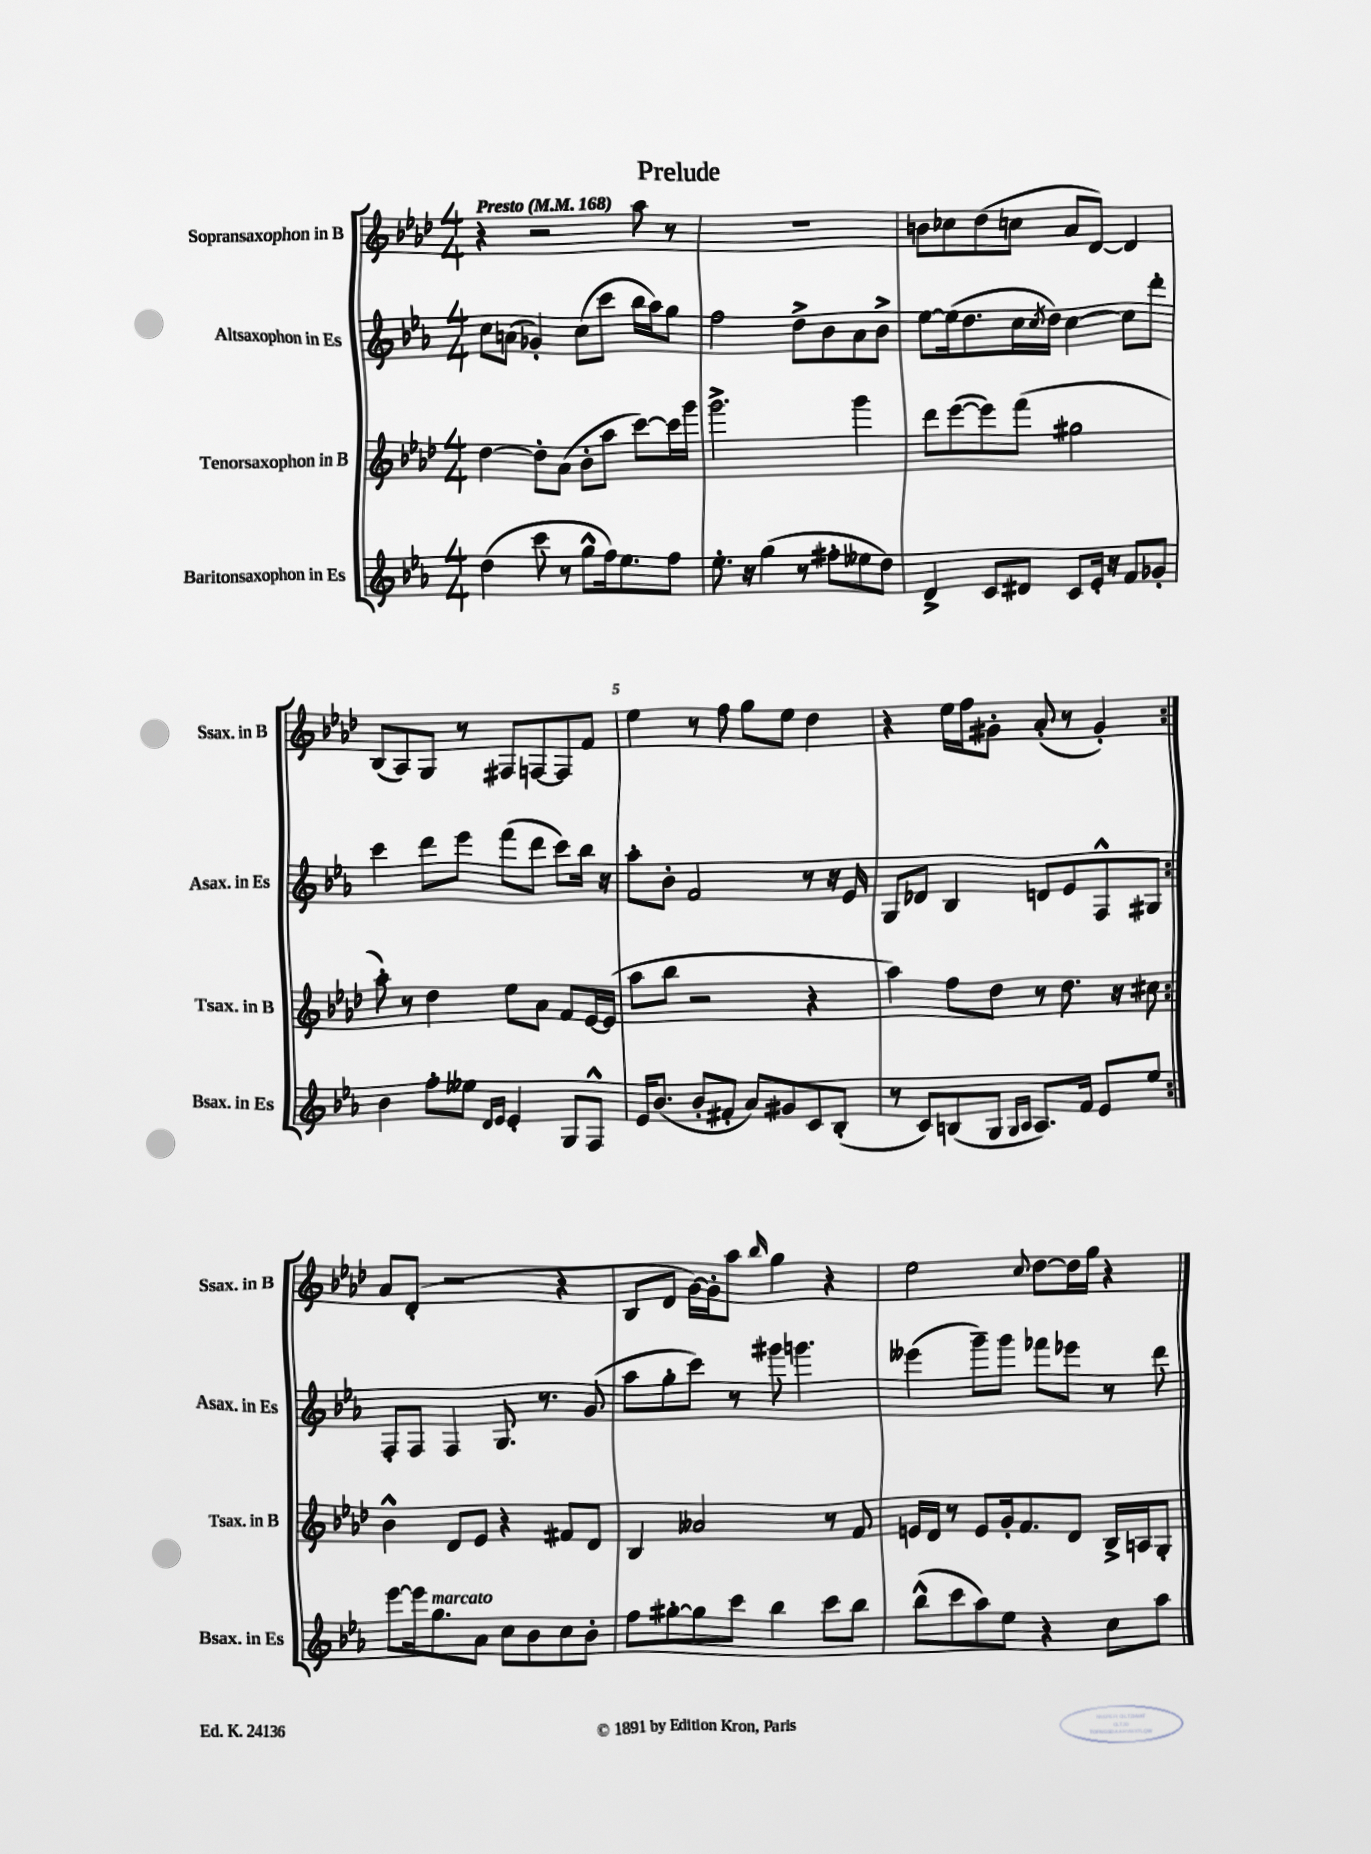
\header { title = "Prelude" }
<<
\new StaffGroup <<
\new Staff = "s0" \with { instrumentName = "Sopransaxophon in B" shortInstrumentName = "Ssax. in B" } {
    \clef treble \key aes \major \numericTimeSignature \time 4/4 \tempo "Presto" 4 = 168
    \repeat volta 2 { r4 r2 aes''8 r8 |
    R1 |
    b'8 ces''8 des''8( c''8 aes'8 des'8~) des'4 |
    bes8( aes8) g8 r8 fis8 f8~ f8 f'8 |
    ees''4 r8 f''8 g''8 ees''8 des''4 |
    r4 ees''16 f''16 gis'8-. aes'8-.( r8 gis'4-.) | }
    aes'8 des'8-.( r2 r4 |
    bes8 des'8 g'16~) g'16-. aes''8 \grace { bes''16 } g''4 r4 |
    ees''2 \appoggiatura { c''8 } des''8~ des''16 g''16 r4 \bar "|." |
}
\new Staff = "s1" \with { instrumentName = "Altsaxophon in Es" shortInstrumentName = "Asax. in Es" } {
    \clef treble \key ees \major \numericTimeSignature \time 4/4
    \repeat volta 2 { c''8 a'8( ges'4-.) c''8( c'''8 bes''16 aes''16) g''8 |
    f''2 d''8-> bes'8 aes'8 bes'8-> |
    ees''8~ ees''16( d''8. c''16 \acciaccatura { c''8 } d''16) c''4~ c''8 d'''8-. |
    c'''4 d'''8 ees'''8 f'''8( d'''8 c'''8) bes''16 r16 |
    aes''8-. bes'8-. f'2 r8 r16 ees'16 |
    g8 des'8 bes4 d'8 ees'8 f8-^ gis8 | }
    f8-. f8 f4 g8. r8. g'8( |
    aes''8 g''8-. c'''8) r8 gis'''8 g'''4. |
    eeses'''4( g'''8--) g'''8 fes'''8 ees'''8 r8 d'''8 \bar "|." |
}
\new Staff = "s2" \with { instrumentName = "Tenorsaxophon in B" shortInstrumentName = "Tsax. in B" } {
    \clef treble \key aes \major \numericTimeSignature \time 4/4
    \repeat volta 2 { des''4~ des''8-. aes'8( bes'8-. aes''8 c'''8~) c'''16 g'''16 |
    g'''2.-> g'''4 |
    des'''8 ees'''8~( ees'''8) f'''8( gis''2 |
    aes''8-.) r8 des''4 ees''8 aes'8 f'8 ees'16~ ees'16( |
    aes''8 bes''8 r2 r4 |
    aes''4) f''8 des''8 r8 des''8. r16 cis''8 | }
    bes'4-^ des'8 ees'8 r4 fis'8 des'8 |
    bes4 aeses'2 r8 f'8 |
    e'16 des'16 r8 e'8 g'16-. f'8. des'8 bes16-> a16 g8-. \bar "|." |
}
\new Staff = "s3" \with { instrumentName = "Baritonsaxophon in Es" shortInstrumentName = "Bsax. in Es" } {
    \clef treble \key ees \major \numericTimeSignature \time 4/4
    \repeat volta 2 { d''4( c'''8 r8 g''8-^ f''16) ees''8. f''8 |
    ees''8.-. r16 g''4( r8 fis''8-. eeses''8 d''8) |
    d'4-> c'8 dis'8 c'8 ees'16-. r16 f'8 ges'8-. |
    bes'4 f''8-. eeses''8 \grace { d'16 ees'16 } ees'4-. g8 f8-^ |
    ees'16 bes'8.( bes'8-. fis'8-. aes'8) gis'8 c'8 bes8-.( |
    r8 c'8) b8( g8 \grace { g16 aes16 } aes8.) f'16 ees'8 ees''8 | }
    ees'''8~ ees'''16 g''8.^\markup { \italic "marcato" } aes'8 c''8 bes'8 c''8 bes'8-. |
    f''8 gis''8~-. gis''8 c'''8 bes''4 c'''8 bes''8 |
    bes''8-^( c'''8 aes''8) ees''8 r4 c''8 aes''8 \bar "|." |
}
>>
>>
\layout { \context { \Score \override BarNumber.break-visibility = ##(#f #t #t) barNumberVisibility = #(every-nth-bar-number-visible 5) } }
